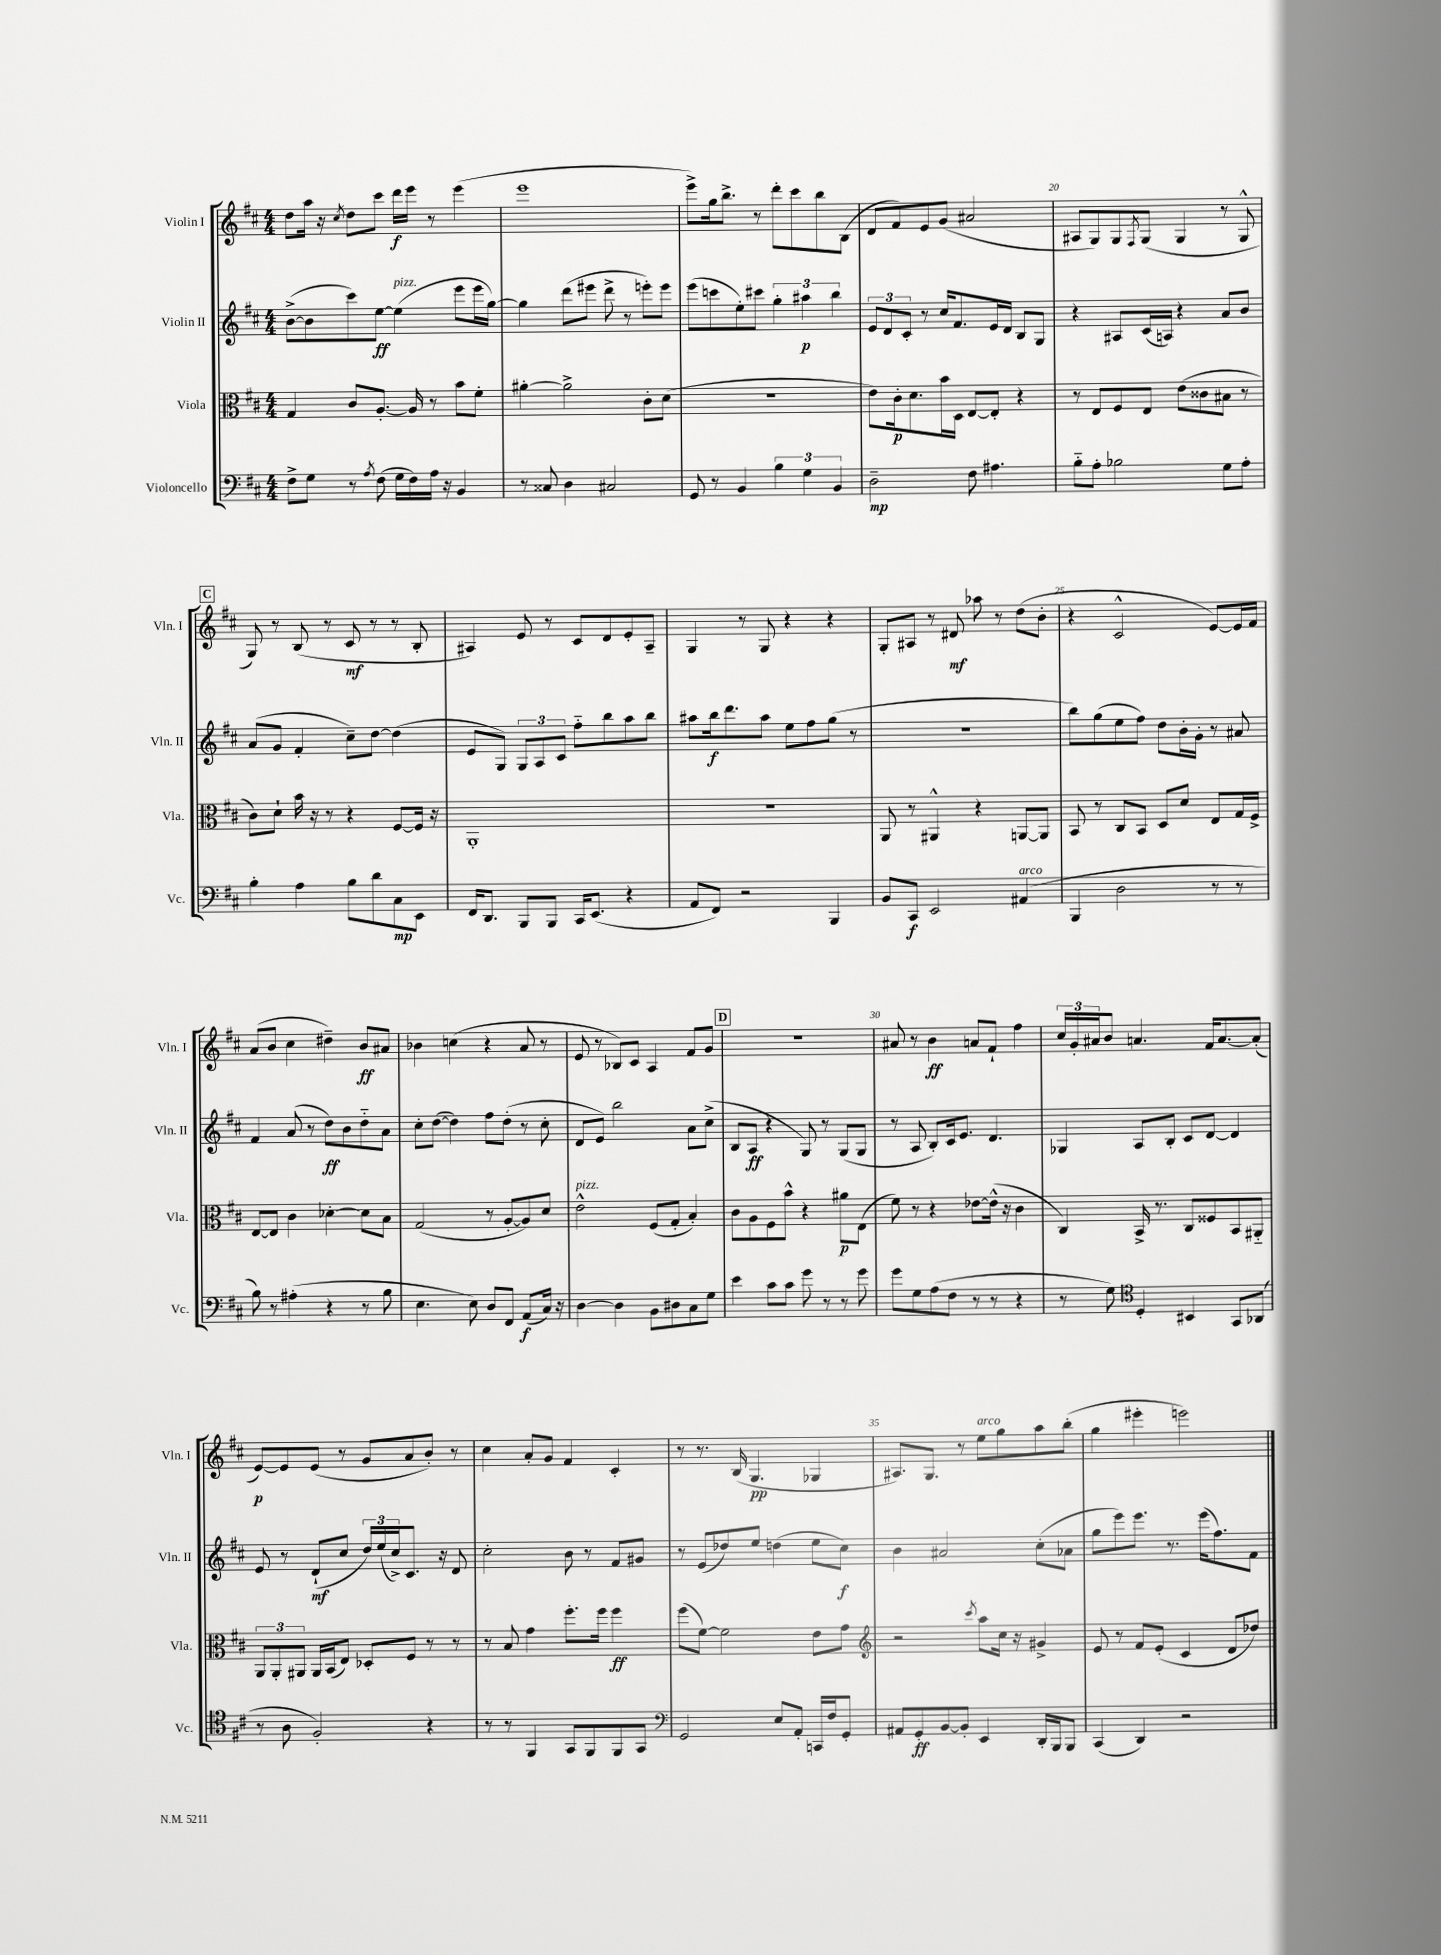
<<
\new StaffGroup <<
\new Staff = "s0" \with { instrumentName = "Violin I" shortInstrumentName = "Vln. I" } {
    \clef treble \key d \major \numericTimeSignature \time 4/4
    d''8 a''16 r16 \acciaccatura { cis''8 } d''8 cis'''8 d'''16\f e'''16 r8 e'''4( |
    e'''1 |
    e'''8->) g''16 b''8.-> r8 d'''8-. cis'''8 b''8 b8( |
    d'8 fis'8) e'8 g'8( ais'2 |
    ais8 g8) g8 \acciaccatura { fis8 } g8( g4 r8 g8-^ |
    \mark \markup { \box "C" } g8) r8 b8( r8 cis'8\mf r8 r8 b8-. |
    ais4) e'8 r8 cis'8 d'8 e'8-. ais8-- |
    g4 r8 g8 r4 r4 |
    g8-. ais8 r8 dis'8\mf aes''8 r8 d''8( b'8-. |
    r4 cis'2-^ e'8~) e'16 fis'16 |
    a'8( b'8 cis''4 dis''4--) b'8\ff ais'8 |
    bes'4 c''4( r4 a'8 r8 |
    e'8 r8 bes8) cis'8 a4 fis'8 g'8 |
    \mark \markup { \box "D" } R1 |
    ais'8 r8 b'4\ff a'8 fis'8-! fis''4 |
    \tuplet 3/2 { cis''16 g'16-. ais'16 } b'8 a'4. fis'16 a'8.~ a'8-.( |
    e'8~\p) e'8 e'8( r8 g'8 a'8 b'8-.) r8 |
    cis''4 a'8-. g'8 fis'4 cis'4-. |
    r8 r8. b16( g4.\pp ges4 |
    ais8.) g8. r8 e''8^\markup { \italic "arco" } g''8 a''8 b''8-.( |
    g''4 eis'''4-. e'''2) \bar "|." |
}
\new Staff = "s1" \with { instrumentName = "Violin II" shortInstrumentName = "Vln. II" } {
    \clef treble \key d \major \numericTimeSignature \time 4/4
    b'8~->( b'8 cis'''8) e''8~\ff e''4^\markup { \italic "pizz." }( e'''8 e'''16 g''16~) |
    g''4 d'''8( eis'''8 d'''8-> r8 e'''8-.) e'''8 |
    e'''8( c'''8 e''8-.) cis'''8 \tuplet 3/2 { g''4-. ais''4\p b''4 } |
    \tuplet 3/2 { e'8 d'8 cis'8-. } r8 cis''16 fis'8. e'16 d'16 b8 g8 |
    r4 ais8 cis'16( a16) r4 a'8 b'8 |
    \mark \markup { \box "C" } a'8( g'8 fis'4-. cis''8--) d''8~ d''4( |
    e'8 g8) \tuplet 3/2 { g8 a8 cis'8 } fis''8-_ b''8 a''8 b''8 |
    ais''8 b''16\f d'''8. ais''8 e''8 fis''8 g''8( r8 |
    R1 |
    b''8) g''8( e''8 fis''8) d''8 b'16-. g'16-. r8 ais'8 |
    fis'4 a'8( r8 d''8\ff) b'8 d''8-_ a'8 |
    cis''8-. d''8~( d''4) fis''8 d''8-.( r8 cis''8-. |
    d'8 e'8) b''2 a'8 cis''8->( |
    \mark \markup { \box "D" } b8 a8\ff r4 g8) r8 g8( g8 |
    r8 a8 b8-.) cis'16 e'8. d'4. |
    ges4 a8 b8-. cis'8 d'8~ d'4 |
    e'8 r8 d'8-!\mf( cis''8 \tuplet 3/2 { d''16) e''16( cis''16->) } cis'8. r16 d'8 |
    cis''2-. b'8 r8 fis'8 gis'8 |
    r8 e'8( des''8) e''8 d''4( e''8 cis''8\f) |
    b'4 ais'2 cis''8-.( aes'8 |
    g''8 e'''8) e'''8. r8. e'''16( fis''8.) fis'8 \bar "|." |
}
\new Staff = "s2" \with { instrumentName = "Viola" shortInstrumentName = "Vla." } {
    \clef alto \key d \major \numericTimeSignature \time 4/4
    g4 cis'8 a8.~-. a16 r8 b'8 fis'8-. |
    ais'4~-. ais'2-> cis'8-. d'8( |
    R1 |
    e'8) cis'16-.\p d'8. b'16 d16 e8~ e8-. r4 |
    r8 e8 fis8 e8 e'8( cisis'8 bis8 r8 |
    \mark \markup { \box "C" } cis'8) d'8-! b'16 r16 r8 r4 fis8~ fis16 r16 |
    a,1-. |
    R1 |
    a,8 r8 ais,4-^ r4 a,8~ a,8 |
    b,8 r8 cis8 b,8 d8 d'8 e8 g16 fis16-> |
    e8~ e8 cis'4 des'4~-. des'8 b8 |
    g2( r8 a8~-. a8) d'8 |
    e'2-^^\markup { \italic "pizz." } fis8( g8-. b4-.) |
    \mark \markup { \box "D" } cis'8 a8 fis8 b'8-^ r4 ais'8\p e8( |
    fis'8) r8 r4 ees'8~ ees'16-^( r16 cis'4 |
    cis4) b,16-> r8. cis8 fisis8 b,8 ais,8-_ |
    \tuplet 3/2 { a,8 a,8-. ais,8 } ais,16 b,16( e8) des8-. fis8 r8 r8 |
    r8 b8 g'4 fis''8.-. fis''16 fis''4\ff |
    fis''8( fis'8~) fis'2 e'8 g'8 |
    \clef treble r2 \acciaccatura { cis'''8 } a''8 cis''16 r16 gis'4-> |
    e'8 r8 fis'8 e'8-.( cis'4 d'8 des''8) \bar "|." |
}
\new Staff = "s3" \with { instrumentName = "Violoncello" shortInstrumentName = "Vc." } {
    \clef bass \key d \major \numericTimeSignature \time 4/4
    fis8-> g8 r8 \acciaccatura { a8 } fis8( g16 fis16) a16 r16 b,4 |
    r8 cisis8 d4 cis2 |
    g,8 r8 b,4 \tuplet 3/2 { b4 g4 b,4 } |
    d2--\mp fis8 ais4. |
    b8-_ a8-. bes2 g8 a8-. |
    \mark \markup { \box "C" } b4-. a4 b8 d'8 cis8\mp e,8 |
    fis,16 d,8. b,,8 b,,8 cis,16 e,8.( r4 |
    a,8 fis,8) r2 b,,4 |
    b,8 cis,8\f e,2 ais,4^\markup { \italic "arco" }( |
    b,,4 d2 r8 r8 |
    b8) r8 ais4-.( r4 r8 b8 |
    e4. e8) d8 fis,8 a,8\f( cis16) r16 |
    d4~ d4 b,8 dis8 cis8 g8 |
    \mark \markup { \box "D" } e'4 cis'8 cis'8 g'8 r8 r8 g'8 |
    g'8 g8 a8( fis8 r8 r8 r4 |
    r8 g8) \clef tenor d4-. bis,4 g,8 aes,8( |
    r8 a8 fis2-.) r4 |
    r8 r8 fis,4 g,8 fis,8 fis,8 g,8 |
    \clef bass g,2 e8 a,8-. c,16 fis16 g,8-. |
    ais,8 g,8-.\ff b,8~ b,8-. e,4 d,16-. b,,16 b,,8 |
    cis,4( d,4) r2 \bar "|." |
}
>>
>>
\layout { \context { \Score currentBarNumber = #16 \override BarNumber.break-visibility = ##(#f #t #t) barNumberVisibility = #(every-nth-bar-number-visible 5) } }
